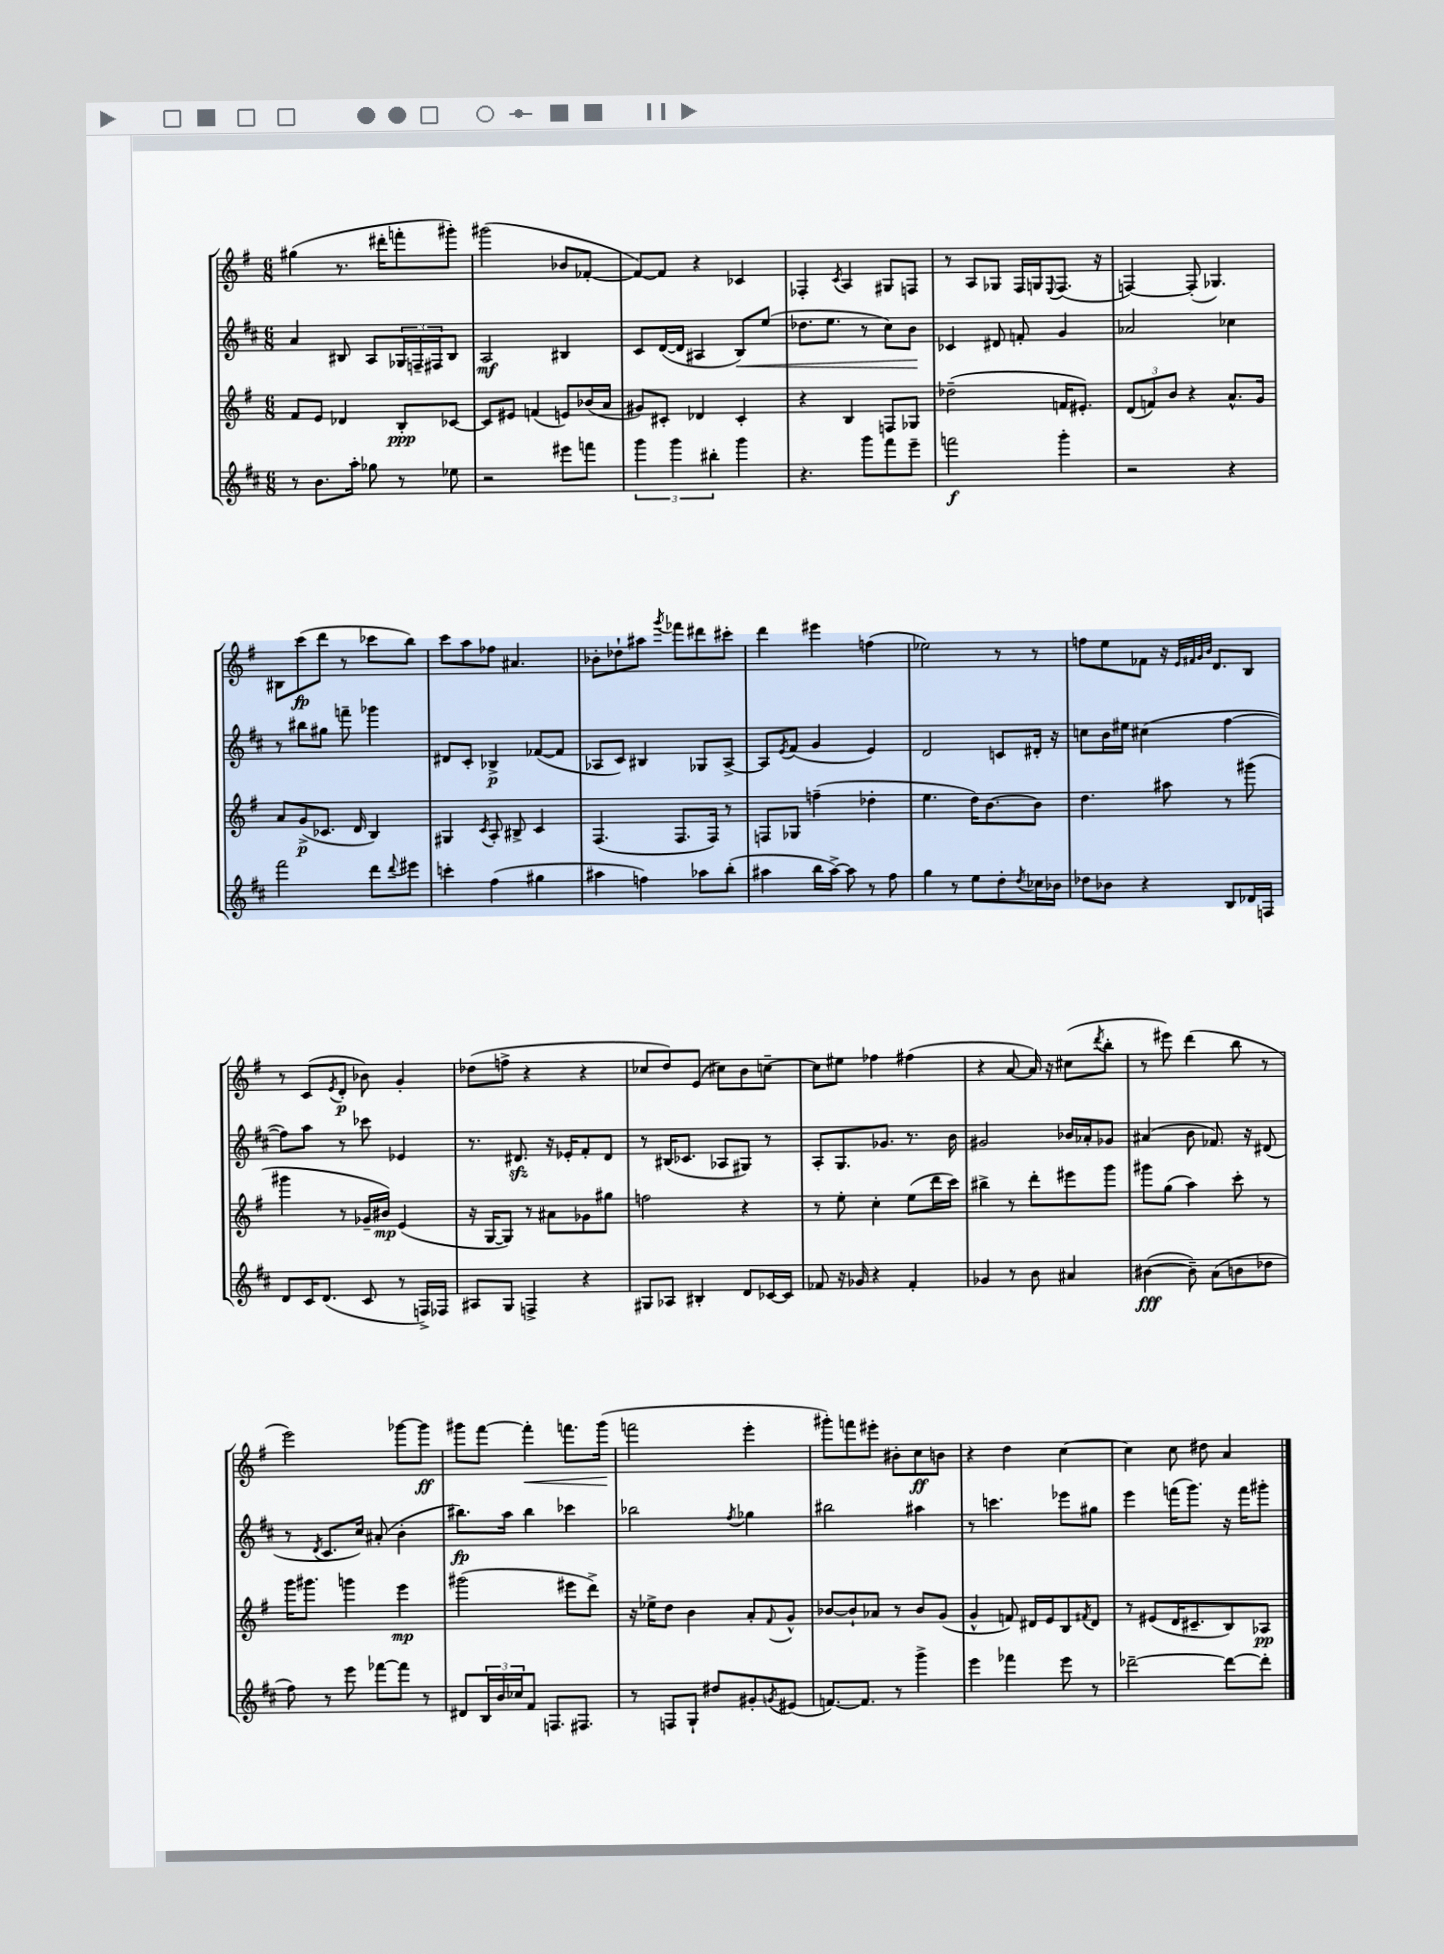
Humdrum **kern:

**kern	**dynam	**kern	**dynam	**kern	**dynam	**kern	**dynam
*part4	*part4	*part3	*part3	*part2	*part2	*part1	*part1
*staff4	*staff4	*staff3	*staff3	*staff2	*staff2	*staff1	*staff1
*clefG2	*	*clefG2	*	*clefG2	*	*clefG2	*
*k[f#c#]	*	*k[f#]	*	*k[f#c#]	*	*k[f#]	*
*M6/8	*	*M6/8	*	*M6/8	*	*M6/8	*
=115	=115	=115	=115	=115	=115	=115	=115
8r	.	8f#/L	.	4a/	.	(4gg#X\	.
8.b\L	.	8e/J	.	.	.	.	.
.	.	4d-X/	.	8B#X/	.	8.r	.
16aa'\Jk	.	.	.	.	.	.	.
8gg-X\	.	.	.	8A/L	.	.	.
.	.	.	.	.	.	16ddd#X'\KL	.
8r	.	8B'/L	ppp	24G-X/L	.	8fffn'\	.
.	.	.	.	24Fn~/	.	.	.
.	.	.	.	24F#X/J	.	.	.
8ee-X\	.	[8c-X/J	.	8B#/J	.	8ggg#X'\J)	.
=116	=116	=116	=116	=116	=116	=116	=116
2r	.	8c-/L]	.	2A/	mf	(2ggg#X\	.
.	.	8e#X/J	.	.	.	.	.
.	.	(4fn/	.	.	.	.	.
8eee#X\L	.	8en/L)	.	4B#X/	.	8b-X/L	.
8fffn\J	.	(16b-X/L	.	.	.	[8f-X'/J	.
.	.	16a/JJ	.	.	.	.	.
=117	=117	=117	=117	=117	=117	=117	=117
6ggg\	.	8g#X/L)	.	8c#/L	.	8f-/L_)	.
.	.	8c#X'/J	.	([16d/L	.	8f-/J]	.
6ggg\	.	.	.	.	.	.	.
.	.	.	.	16d/JJ]	.	.	.
.	.	4d-X/	.	4A#X/	.	4r	.
6bb#X'\	.	.	.	.	.	.	.
!	!	!	!	!	!LO:HP:b	!	!
4ggg\	.	4c#'/	.	8B/L)	<	4c-X/	.
.	.	.	.	(8ee/J	.	.	.
=118	=118	=118	=118	=118	=118	=118	=118
4.r	.	4r	.	8.dd-X\L	.	4F-X'/	.
.	.	.	.	8.ee\J	.	.	.
.	.	.	.	.	.	8qc/	.
.	.	4B/	.	.	.	4A/	.
8ggg\L	.	.	.	8r	.	.	.
8fff#\	.	8Fn/L	.	8cc#\L)	.	8G#X/L	.
8eee~\J	.	8G-X/J	.	8b\J	.	8Fn/J	.
.	.	.	.	.	[	.	.
=119	=119	=119	=119	=119	=119	=119	=119
2fffn\	f	(2dd-X~\	.	4c-X/	.	8r	.
.	.	.	.	.	.	8A/L	.
.	.	.	.	8d#X/	.	8G-X/J	.
.	.	.	.	8fn'/	.	16F#/LL	.
.	.	.	.	.	.	16Gn/J	.
.	.	.	.	.	.	8qqE/	.
4ggg'\	.	16fn/KL	.	4g/	.	(8.F#/J	.
.	.	8.e#X'/J)	.	.	.	.	.
.	.	.	.	.	.	16r	.
=120	=120	=120	=120	=120	=120	=120	=120
2r	.	(12d/L	.	2a-X/	.	[4Fn/)	.
.	.	12fn/)	.	.	.	.	.
.	.	12b/J	.	.	.	.	.
.	.	4r	.	.	.	(8F'/]	.
.	.	.	.	.	.	4.G-X/)	.
4r	.	8.a^^/L	.	4cc-X\	.	.	.
.	.	16g/Jk	.	.	.	.	.
!!LO:LB:g=z
=121	=121	=121	=121	=121	=121	=121	=121
2fff#\	.	8a/L	.	8r	.	8B#X\L	.
.	.	(8g^/	p	8bb#X\L	.	(8ccc\	fp
.	.	8.c-X/J	.	8gg#X\J	.	8ddd\J	.
.	.	.	.	8fffn~\	.	8r	.
.	.	16d/	.	.	.	.	.
8ddd\L	.	4B/)	.	4ggg-X\	.	8ccc-X\L	.
8qqddd/	.	.	.	.	.	.	.
8eee#X\J	.	.	.	.	.	8bb\J)	.
=122	=122	=122	=122	=122	=122	=122	=122
4cccn'\	.	4G#X/	.	8d#X/L	.	8ccc\L	.
.	.	.	.	8c#'/J	.	8aa\	.
.	.	8qc/	.	.	.	.	.
(4ff#\	.	8A'/	.	4B-X^/	p	8ff-X\J	.
.	.	8B#X^/	.	.	.	4.a#X/	.
4gg#X\	.	4c/	.	([8f-X/L	.	.	.
.	.	.	.	8f-/J]	.	.	.
=123	=123	=123	=123	=123	=123	=123	=123
4aa#X\	.	(4.F#/	.	8A-X/L	.	8b-X'\L	.
.	.	.	.	8c#/J)	.	8dd-X`\	.
4ffn\)	.	.	.	4B#X/	.	8aa#X\J	.
.	.	.	.	.	.	8qggg/	.
.	.	8.F#/L	.	.	.	8fff-X\L	.
8aa-X\L	.	.	.	8G-X/L	.	8ddd#X\	.
.	.	16F#/Jk)	.	.	.	.	.
(8bb'\J	.	8r	.	[8A-^/J	.	8ccc#X'\J	.
=124	=124	=124	=124	=124	=124	=124	=124
4aa#X\	.	8Fn/L	.	8A-/L]	.	4ddd\	.
.	.	.	.	8qe/	.	.	.
.	.	8G-X/J	.	(8f#/J	.	.	.
16bb\LL	.	(4ffn~\	.	4g/	.	4eee#X\	.
[16aa#^\JJ)	.	.	.	.	.	.	.
8aa#\]	.	.	.	.	.	.	.
8r	.	4dd-X'\	.	4e/)	.	(4ffn\	.
8ff#\	.	.	.	.	.	.	.
=125	=125	=125	=125	=125	=125	=125	=125
4gg\	.	4.ee\	.	2d/	.	2ee-X\)	.
8r	.	.	.	.	.	.	.
8ee\L	.	16dd\KL)	.	.	.	.	.
.	.	[8.b\	.	.	.	.	.
8dd'\	.	.	.	8cn/L	.	8r	.
8qdd/	.	.	.	.	.	.	.
16cc-X\L	.	8b\J]	.	16d#X'/Jk	.	8r	.
16b-X\JJ	.	.	.	16r	.	.	.
=126	=126	=126	=126	=126	=126	=126	=126
8dd-X\L	.	4.dd\	.	8ccn\L	.	8ffn\L	.
8b-X\J	.	.	.	16b\L	.	8ee\	.
.	.	.	.	16ee#X\JJ	.	.	.
4r	.	.	.	(4cc#X\	.	8f-X\J	.
.	.	8aa#X\	.	.	.	16r	.
.	.	.	.	.	.	32qqe/LLL	.
.	.	.	.	.	.	32qqf#X/	.
.	.	.	.	.	.	32qqg/	.
.	.	.	.	.	.	32qqb/JJJ	.
.	.	.	.	.	.	8.d/L	.
8B/L	.	8r	.	[4ff#\	.	.	.
16d-X/L	.	(8ggg#X\	.	.	.	8B/J	.
16Fn/JJ	.	.	.	.	.	.	.
!!LO:LB:g=z
=127	=127	=127	=127	=127	=127	=127	=127
8d/L	.	4ggg#X\	.	8ff#\L])	.	8r	.
16c#/K	.	.	.	8aa\J	.	(8c/L	.
(8.d/J	.	.	.	.	.	.	.
.	.	.	.	.	.	8qe/	.
.	.	8r	.	8r	.	8d'/J	p
8c#/	.	16g-X~/LL	.	8ccc-X\	.	8b-X\)	.
.	.	16b#X/JJ)	mp	.	.	.	.
8r	.	(4e/	.	4e-X/	.	4g'/	.
16Fn^/LL)	.	.	.	.	.	.	.
16F-X/JJ	.	.	.	.	.	.	.
=128	=128	=128	=128	=128	=128	=128	=128
8A#X/L	.	16r	.	8.r	.	(8dd-X\L	.
.	.	[16G/KL	.	.	.	.	.
8G/J	.	8G/J])	.	.	.	8ffn^\J	.
.	.	.	.	8.d#Xzz/	.	.	.
4Fn^/	.	8r	.	.	.	4r	.
.	.	8a#X\L	.	16r	.	.	.
.	.	.	.	16e-X'/KL	.	.	.
4r	.	8g-X\	.	8f#'/	.	4r	.
.	.	8gg#X\J	.	8d#/J	.	.	.
=129	=129	=129	=129	=129	=129	=129	=129
8G#X/L	.	2ffn\	.	8r	.	8cc-X/L	.
8A-X/J	.	.	.	(16B#X/KL	.	8dd/)	.
.	.	.	.	8.c-X/J	.	.	.
4B#X'/	.	.	.	.	.	(8e/J	.
.	.	.	.	8A-X/L	.	8cc#X\L)	.
8d/L	.	4r	.	8G#X/J)	.	8b\	.
[16c-X/L	.	.	.	8r	.	[8ccn~\J	.
16c-/JJ]	.	.	.	.	.	.	.
=130	=130	=130	=130	=130	=130	=130	=130
8f-X/	.	8r	.	8A'/L	.	8cc\L]	.
16r	.	8ee'\	.	8.G/	.	8ee#X\J	.
16g-X/	.	.	.	.	.	.	.
4r	.	4cc'\	.	.	.	4ff-X\	.
.	.	.	.	8.g-X/J	.	.	.
4f-'/	.	(8ee\L	.	8.r	.	(4ff#X\	.
.	.	16ddd\L	.	.	.	.	.
.	.	16ccc\JJ)	.	16b\	.	.	.
=131	=131	=131	=131	=131	=131	=131	=131
4g-X/	.	4bb#X^\	.	2g#X/	.	4r	.
8r	.	8r	.	.	.	[8a/	.
8b\	.	8ddd'\L	.	.	.	16a/])	.
.	.	.	.	.	.	16r	.
4a#X/	.	8eee#X\	.	16b-X/LL	.	(8cc#X\L	.
.	.	.	.	16a-X'/J	.	.	.
.	.	.	.	.	.	8qddd/	.
.	.	8ggg\J	.	8g-X/J	.	8bb'\J	.
=132	=132	=132	=132	=132	=132	=132	=132
([4b#X\	fff	8ggg#X\L	.	(4a#X/	.	8r	.
.	.	(8gg\J	.	.	.	8eee#X\)	.
8b#~\])	.	4aa\)	.	8b\	.	(4ddd\	.
(8a\L	.	.	.	8.f-X/)	.	.	.
8bn\	.	8ccc'\	.	.	.	8bb\	.
.	.	.	.	16r	.	.	.
8dd-X\J	.	8r	.	(8d#X/	.	8r	.
!!LO:LB:g=z
=133	=133	=133	=133	=133	=133	=133	=133
8ff#\)	.	16ggg\KL	.	8r	.	2eee\)	.
.	.	8.ggg#X\J	.	.	.	.	.
.	.	.	.	8qd/	.	.	.
8r	.	.	.	8.c#/L	.	.	.
8eee\	.	4gggn\	.	.	.	.	.
.	.	.	.	16cc#/Jk)	.	.	.
[8fff-X\L	.	.	.	(8a#X'/	.	.	.
8fff-\J]	.	4eee\	mp	4b'\	.	[8ggg-X\L	.
8r	.	.	.	.	.	8ggg-\J]	ff
=134	=134	=134	=134	=134	=134	=134	=134
8d#X/L	.	(2ggg#X\	.	8.bb#X\L)	fp	8ggg#X\L	.
24B/L	.	.	.	.	.	[8fff#\J	.
24b/	.	.	.	.	.	.	.
.	.	.	.	16aa\Jk	.	.	.
24cc-X/J	.	.	.	.	.	.	.
!	!	!	!	!	!	!	!LO:HP:b
8f#/J	.	.	.	4bb#\	.	4fff#'\]	<
8.Fn/L	.	.	.	.	.	.	.
.	.	8eee#X\L	.	4ccc-X\	.	8.fffn\L	.
8.F#X/J	.	.	.	.	.	.	.
.	.	8ddd^\J)	.	.	.	.	.
.	.	.	.	.	.	(16ggg#\Jk	.
.	.	.	.	.	.	.	[
=135	=135	=135	=135	=135	=135	=135	=135
8r	.	16r	.	2bb-X\	.	2fffn\	.
.	.	16ee-X^\KL	.	.	.	.	.
8Fn/L	.	8dd\J	.	.	.	.	.
8G`/J	.	4b\	.	.	.	.	.
8dd#X/L	.	.	.	.	.	.	.
.	.	.	.	8qff#/	.	.	.
8g#X'/	.	8a'/L	.	4gg-X\	.	4eee'\	.
8qgn/	.	8qqf#/	.	.	.	.	.
(8e#X/J	.	8g^^/J	.	.	.	.	.
=136	=136	=136	=136	=136	=136	=136	=136
[8.fn/L)	.	[8b-X/L	.	2bb#X\	.	8ggg#X'\L)	.
.	.	8b-`/]	.	.	.	8fffn\	.
8.f/J]	.	.	.	.	.	.	.
.	.	8a-X/J	.	.	.	8eee#X'\J	.
8r	.	8r	.	.	.	8b#X'\L	.
4ggg^\	.	8b-/L	.	4aa#X\	.	8cc\	ff
.	.	(8g/J	.	.	.	8bn\J	.
=137	=137	=137	=137	=137	=137	=137	=137
4eee\	.	4g^^/	.	8r	.	4r	.
.	.	.	.	4.cccn\	.	.	.
4fff-X\	.	8fn/)	.	.	.	4dd\	.
.	.	16d#X/LL	.	.	.	.	.
.	.	16e/J	.	.	.	.	.
8eee\	.	8B/	.	8eee-X\L	.	[4cc\	.
.	.	8qf#X/	.	.	.	.	.
8r	.	8d#/J	.	8gg#X\J	.	.	.
=138	=138	=138	=138	=138	=138	=138	=138
[2ddd-X~\	.	8r	.	4eee\	.	4cc\]	.
.	.	(8e#X/L	.	.	.	.	.
.	.	16d/K	.	(16fffn\KL	.	8cc\	.
.	.	8.c#X~/	.	8.ggg\J)	.	.	.
.	.	.	.	.	.	8dd#X\	.
8ddd-\L_	.	8B/)	.	16r	.	4a/	.
.	.	.	.	16fff\KL	.	.	.
8ddd-'\J]	.	8A-X/J	pp	8ggg#X'\J	.	.	.
==	==	==	==	==	==	==	==
*-	*-	*-	*-	*-	*-	*-	*-
